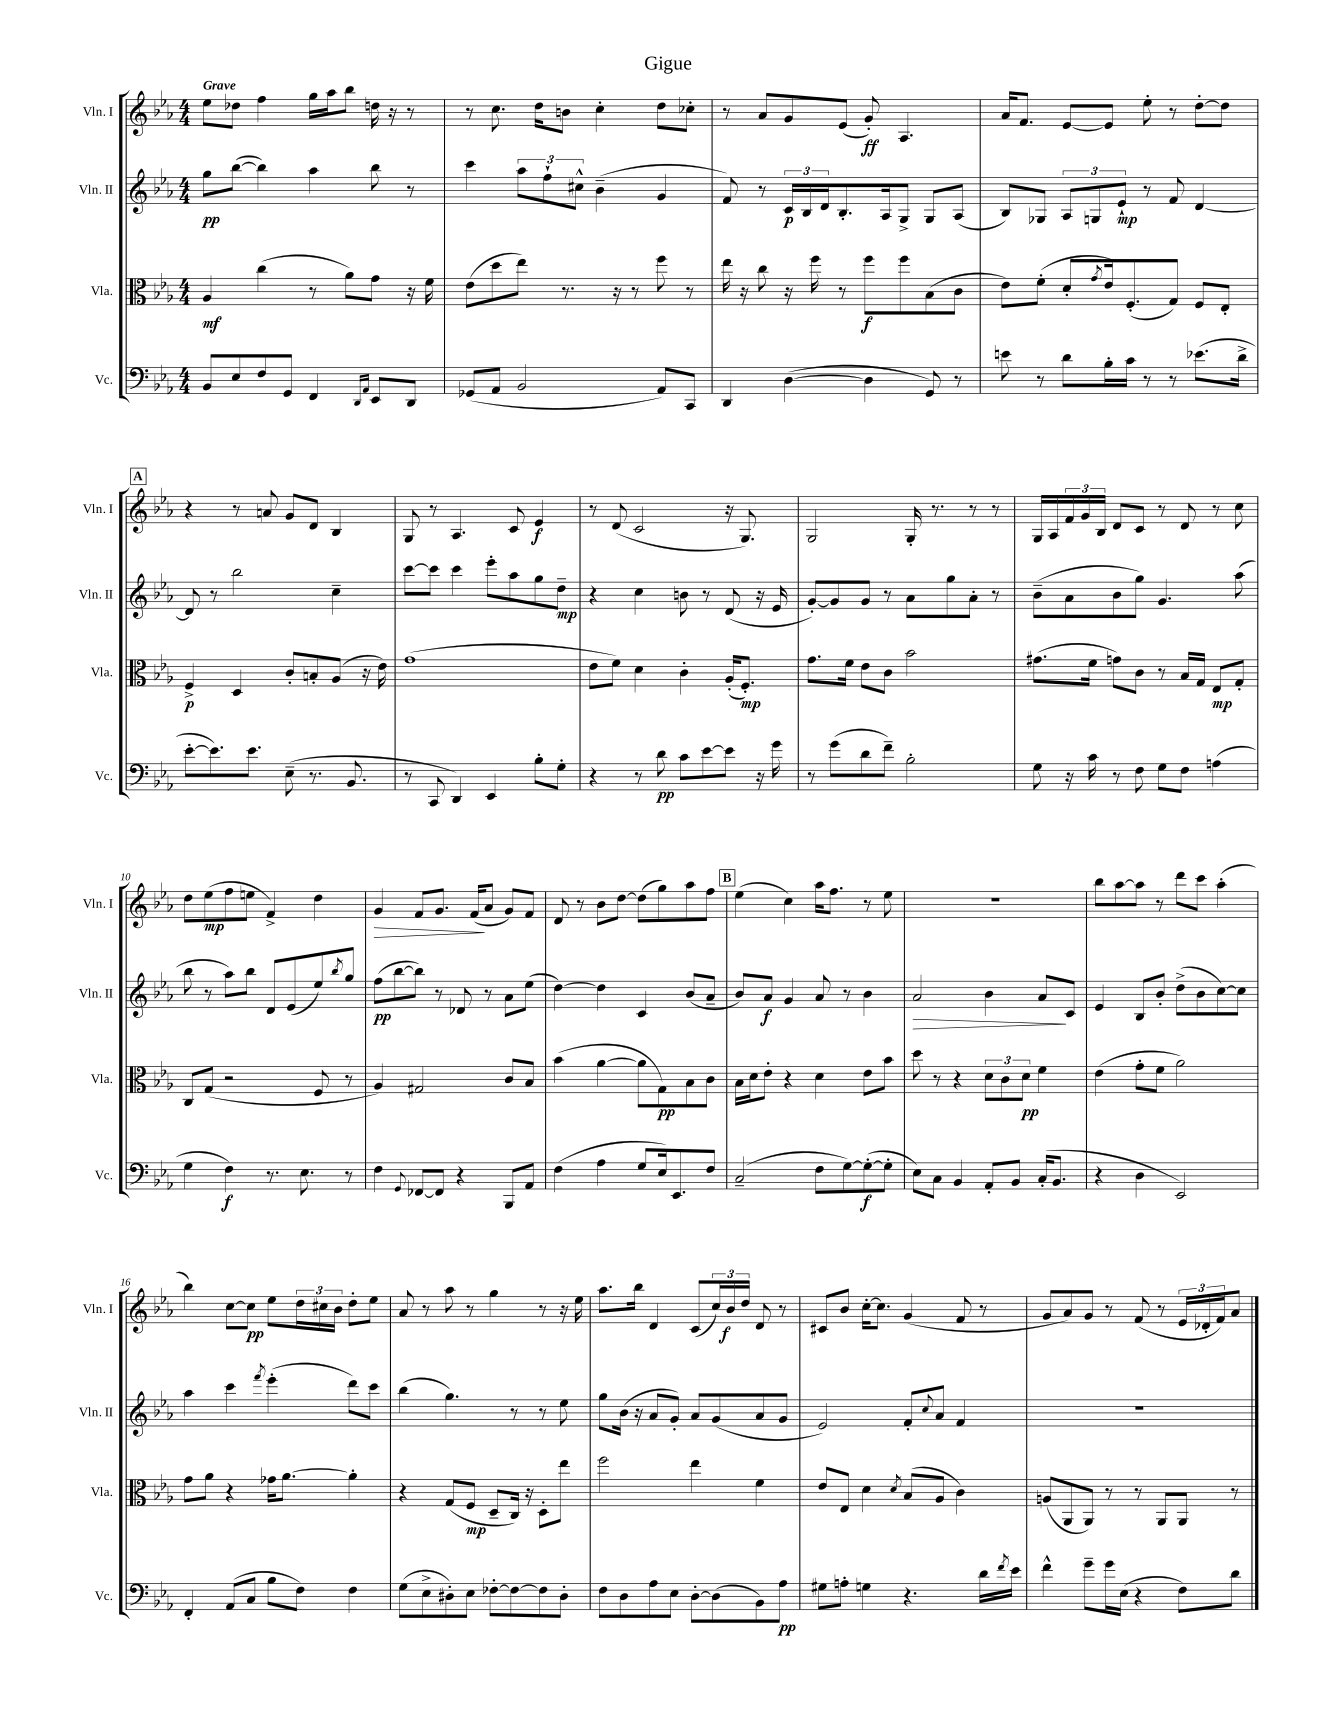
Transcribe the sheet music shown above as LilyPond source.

\header { title = "Gigue" }
<<
\new StaffGroup <<
\new Staff = "s0" \with { instrumentName = "Vln. I" shortInstrumentName = "Vln. I" } {
    \clef treble \key ees \major \numericTimeSignature \time 4/4 \tempo "Grave"
    ees''8 des''8 f''4 g''16 aes''16 bes''8 d''16 r16 r8 |
    r8 c''8. d''16 b'8 c''4-. d''8 ces''8-. |
    r8 aes'8 g'8 ees'8( g'8-.\ff) aes4. |
    aes'16 f'8. ees'8~ ees'8 ees''8-. r8 d''8~-. d''8 |
    \mark \markup { \box "A" } r4 r8 a'8 g'8 d'8 bes4 |
    g8 r8 aes4. c'8 ees'4\f |
    r8 d'8( c'2 r16 g8.) |
    g2 g16-. r8. r8 r8 |
    g16 aes16 \tuplet 3/2 { f'16 g'16 bes16 } d'8 c'8 r8 d'8 r8 c''8 |
    d''8 ees''8\mp( f''8 e''8 f'4->) d''4 |
    g'4\> f'8 g'8. f'16\!( aes'8 g'8) f'8 |
    d'8 r8 bes'8 d''8~ d''8( g''8) aes''8 f''8 |
    \mark \markup { \box "B" } ees''4( c''4) aes''16 f''8. r8 ees''8 |
    R1 |
    bes''8 aes''8~ aes''8 r8 d'''8 c'''8 aes''4-.( |
    bes''4) c''8~ c''8\pp ees''8 \tuplet 3/2 { d''16 cis''16 bes'16 } d''8-. ees''8 |
    aes'8 r8 aes''8 r8 g''4 r8 r16 ees''16 |
    aes''8. bes''16 d'4 c'8( \tuplet 3/2 { c''16) bes'16\f d''16 } d'8 r8 |
    cis'8 bes'8 c''16~-. c''8. g'4( f'8 r8 |
    g'8 aes'8) g'8 r8 f'8( r8 \tuplet 3/2 { ees'16 des'16-. f'16) } aes'8 \bar "|." |
}
\new Staff = "s1" \with { instrumentName = "Vln. II" shortInstrumentName = "Vln. II" } {
    \clef treble \key ees \major \numericTimeSignature \time 4/4
    g''8\pp bes''8~( bes''4) aes''4 bes''8 r8 |
    c'''4 \tuplet 3/2 { aes''8 f''8-! cis''8-^ } bes'4--( g'4 |
    f'8) r8 \tuplet 3/2 { c'16\p bes16 d'16 } bes8.-. aes16 g8-> g8 aes8( |
    bes8) ges8 \tuplet 3/2 { aes8 g8 ees'8-!\mp } r8 f'8 d'4~ |
    \mark \markup { \box "A" } d'8 r8 bes''2 c''4-- |
    c'''8~ c'''8 c'''4 ees'''8-. aes''8 g''8 d''8--\mp |
    r4 c''4 b'8 r8 d'8( r16 ees'16 |
    g'8~-.) g'8 g'8 r8 aes'8 g''8 aes'8-. r8 |
    bes'8--( aes'8 bes'8 g''8) g'4. aes''8( |
    bes''8 r8 aes''8) bes''8 d'8 ees'8( ees''8) \acciaccatura { bes''8 } g''8 |
    f''8\pp( bes''8~ bes''8) r8 des'8 r8 aes'8 ees''8( |
    d''4~) d''4 c'4 bes'8( aes'8-- |
    \mark \markup { \box "B" } bes'8) aes'8\f g'4 aes'8 r8 bes'4 |
    aes'2\> bes'4 aes'8\! c'8 |
    ees'4 bes8 bes'8-. d''8->( bes'8 c''8~) c''8 |
    aes''4 c'''4 \acciaccatura { f'''8 } ees'''4-.( d'''8) c'''8 |
    bes''4( g''4.) r8 r8 ees''8 |
    g''8 bes'16( r16 aes'8 g'8-.) aes'8 g'8( aes'8 g'8 |
    ees'2) f'8-. \appoggiatura { c''8 } aes'8 f'4 |
    r1 \bar "|." |
}
\new Staff = "s2" \with { instrumentName = "Vla." shortInstrumentName = "Vla." } {
    \clef alto \key ees \major \numericTimeSignature \time 4/4
    aes4\mf c''4( r8 aes'8) g'8 r16 f'16 |
    ees'8( d''8 ees''8) r8. r16 r8 f''8 r8 |
    ees''16 r16 c''8 r16 f''16 r8 f''8\f f''8 bes8( c'8 |
    ees'8) f'8-.( d'8-. \acciaccatura { g'8 } ees'16) f8.-.( g8) f8 ees8-. |
    \mark \markup { \box "A" } f4->\p d4 c'8-. b8-. aes8( r16 ees'16) |
    g'1( |
    ees'8 f'8) d'4 c'4-. aes16-.( f8.-.\mp) |
    g'8. f'16 ees'8 c'8 bes'2 |
    gis'8.( f'16 g'8) c'8 r8 bes16 g16 ees8\mp g8-. |
    c8 g8( r2 f8 r8 |
    aes4) gis2 c'8 bes8 |
    bes'4( aes'4~ aes'8 g8\pp) bes8 c'8 |
    \mark \markup { \box "B" } bes16 d'16 ees'8-. r4 d'4 ees'8 bes'8 |
    d''8 r8 r4 \tuplet 3/2 { d'8 c'8 d'8\pp } f'4 |
    ees'4( g'8-. f'8 aes'2) |
    g'8 aes'8 r4 ges'16 aes'8.~ aes'4-. |
    r4 g8( f8\mp d8-- c16) r16 d8-. ees''8 |
    f''2 ees''4 f'4 |
    ees'8 ees8 d'4 \acciaccatura { d'8 } bes8( aes8 c'4) |
    a8( aes,8 aes,8) r8 r8 aes,8 aes,8 r8 \bar "|." |
}
\new Staff = "s3" \with { instrumentName = "Vc." shortInstrumentName = "Vc." } {
    \clef bass \key ees \major \numericTimeSignature \time 4/4
    bes,8 ees8 f8 g,8 f,4 \grace { d,16 aes,16 } ees,8 d,8 |
    ges,8( aes,8 bes,2 aes,8) c,8 |
    d,4 d4~( d4 g,8) r8 |
    e'8 r8 d'8 bes16-. c'16 r8 r8 ees'8.( d'16-> |
    \mark \markup { \box "A" } ees'8~-. ees'8.) ees'8. ees8--( r8. bes,8. |
    r8 c,8 d,4) ees,4 bes8-. g8-. |
    r4 r8 d'8\pp c'8 ees'8~ ees'8 r16 g'16 |
    r8 g'8( d'8 f'8--) bes2-. |
    g8 r16 c'16 r8 f8 g8 f8 a4( |
    g4 f4\f) r8. ees8. r8 |
    f4 \appoggiatura { g,8 } fes,8~ fes,8 r4 bes,,8 aes,8 |
    f4( aes4 g8 ees16) ees,8. f8 |
    \mark \markup { \box "B" } c2--( f8 g8~) g8~-.\f( g8-. |
    ees8) c8 bes,4 aes,8-. bes,8 c16-.( bes,8. |
    r4 d4 ees,2) |
    f,4-. aes,8( c8 bes8 f8) f4 |
    g8( ees8-> dis8-.) ees8 fes8~-. fes8~ fes8 dis8-. |
    f8 d8 aes8 ees8 d8~-. d8( bes,8) aes8\pp |
    gis8 a8-. g4 r4. d'16 \acciaccatura { f'8 } ees'16 |
    f'4-^ g'8-- g'16 ees16( r4 f8) d'8 \bar "|." |
}
>>
>>
